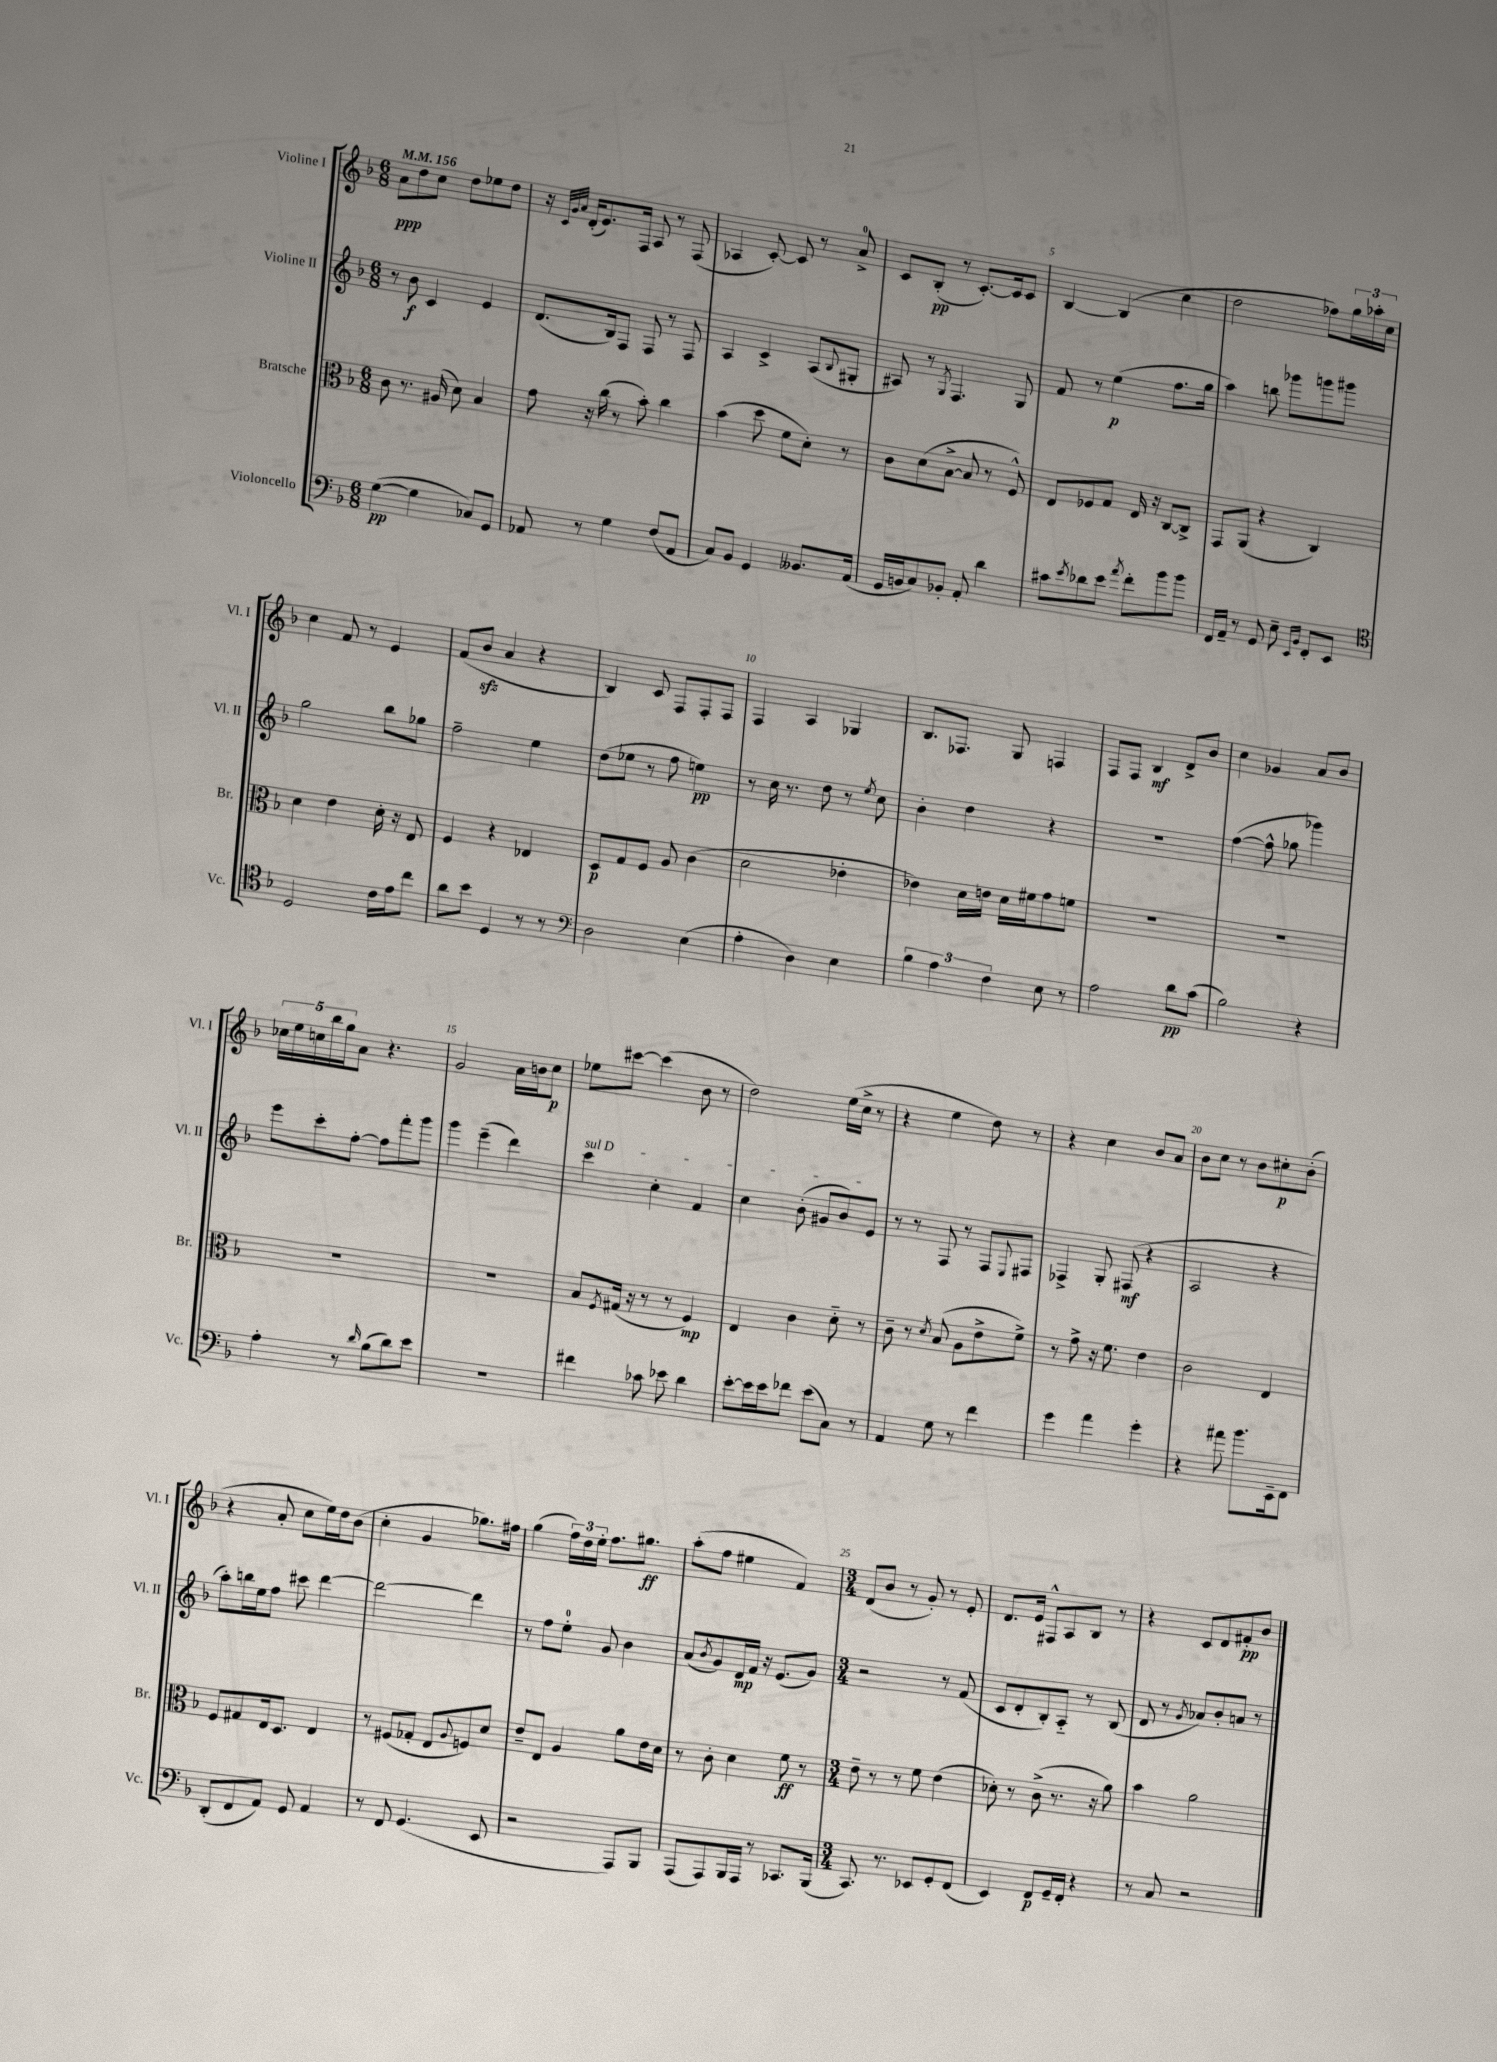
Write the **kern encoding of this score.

**kern	**kern	**kern	**kern
*staff4	*staff3	*staff2	*staff1
*clefF4	*clefC3	*clefG2	*clefG2
*k[b-]	*k[b-]	*k[b-]	*k[b-]
*M6/8	*M6/8	*M6/8	*M6/8
*MM156	*MM156	*MM156	*MM156
([4G\	8c\	8r	8a\L
.	8.r	8b-\	8dd\
4G\]	.	4c/	8cc\J
.	(16A#/	.	.
.	8d\)	.	8dd\L
8C-/L)	4B-/	4e/	8ee-\
8GG/J	.	.	8dd\J
=	=	=	=
8AA-/	8g\	(8.d/L	16r
.	.	.	32qqc/LLL
.	.	.	32qqg/
.	.	.	32qqa/JJJ
.	.	.	(16d'/LK
8r	16r	.	8.e/)
.	(16cc\	16B-/k)	.
4G\	8r	8F/J	.
.	.	.	16F/Jk
.	8b-'\)	8F/	8A/
(8F/L	4cc\	8r	8r
8AA-/J	.	8F/	(8F/
=	=	=	=
8C/L)	(4b-\	4A/	4A-/
8BB-/J	.	.	.
4GG/	8dd\	4c^/	[8c'/)
.	8f\L	.	8c/]
8.BB--/L	8d'\J)	(8A/L	8r
.	.	8qqB-/	.
.	8r	8G#'/J	8a^/
(16AA/Jk	.	.	.
=	=	=	=
16GG/LL	8c\L	8A#/)	8c/L
16BB/J	.	.	.
8C/)	(8d\	8r	(8B-'/J
.	.	8qG/	.
8BB-'/J	[8B-^\J	4.F/	8r
8AA'/	8B-/]	.	[8.c'/L)
4d\	8r	.	.
.	.	.	16c/]k
.	8F^^/)	8G/	8c/J
=	=	=	=
8c#\L	8E/L	8f/	[4B-/
8qe/	.	.	.
8d-\	8F-/	8r	.
8e\J	8G/J	(4ee\	(4B-/]
8qa/	.	.	.
8f'\L	16E/	.	.
.	16r	.	.
8b-\	[8C/L	8.ff\L	4cc\
8b-\J	8C^/]J	.	.
.	.	16gg\Jk	.
=	=	=	=
16FF/LL	8GG/L	4aa\)	2dd\
16AA~/JJ	.	.	.
8r	(8AA/J	.	.
8GG/	4r	8bb\	.
8E~\	.	8ggg-\L	.
16qqEE/LL	.	.	.
16qqBB-/JJ	.	.	.
8FF'/L	4C/)	8ggg\	8ff-\L)
8EE/J	.	8ggg#\J	24gg\L
.	.	.	24aa-'\
.	.	.	24cc\JJ
=	=	=	=
*clefC4	*	*	*
2D/	4d\	2gg\	4cc\
.	4e\	.	8f/
.	.	.	8r
16c\LL	16d'\	8bb-\L	4e/
16e\J	16r	.	.
8cc\J	8E/	8gg-\J	.
=	=	=	=
8a\L	4F/	2ff~\	(8f/L
8b-\J	.	.	8b-/J
4D/	4r	.	4a/
8r	4E-/	4ee\	4r
8r	.	.	.
=	=	=	=
*clefF4	*	*	*
2D\	8D/L	(8dd\L	4B-/)
.	8G/	8ee-\J	.
.	8F/J	8r	8c/
.	8A/	8ff\	8F/L
(4E\	(4c\	4ee\)	8F'/
.	.	.	8F/J
=	=	=	=
4A'\	2d\	8r	4F/
.	.	16cc\	.
.	.	8.r	.
4D\)	.	.	4A/
.	.	8dd\	.
4E\	4e-'\	8r	4G-/
.	.	8qee/	.
.	.	8cc\	.
=	=	=	=
6B-\	4e-\)	4b-'\	8.B-/L
6A\	.	.	.
.	.	.	8.F-/J
.	16d\LL	4dd\	.
.	16e\JJ	.	.
6F\	.	.	.
.	16d\LL	.	8G/
.	16f#\J	.	.
8E\	8g\	4r	4F/
8r	8f\J	.	.
=	=	=	=
2A\	2.r	2.r	8F/L
.	.	.	8F/J
.	.	.	4B-/
8d\L	.	.	8d^/L
(8c\J	.	.	8b-/J
=	=	=	=
2B-\)	2.r	([4ff\	4cc\
.	.	8ff^^\]	4g-/
.	.	8gg-\	.
4r	.	4ggg-\)	8a/L
.	.	.	8b-/J
=	=	=	=
4A'\	2.r	8eee\L	20cc-\LL
.	.	.	20ee\
.	.	.	20cc\
.	.	8ccc'\	.
.	.	.	20bb-\
.	.	.	20gg\J
8r	.	[8ff'\J	8a\J
16qqd/	.	.	.
(8B-\L	.	8ff\]L	4.r
8d\)	.	8fff'\	.
8e\J	.	8ggg\J	.
=	=	=	=
2.r	2.r	4ggg\	2g/
.	.	(4eee~\	.
.	.	4ddd\)	16a\LL
.	.	.	16b\J
.	.	.	8cc\J
=	=	=	=
4f#\	8B-/L	4ccc\	8ee-\L
.	8qF/	.	.
.	(16G#/Jk	.	[8ccc#\J
.	16r	.	.
8c-\	8r	4cc'\	(4ccc#\]
8e-\	8r	.	.
4d\	4F/)	4f/	8b-\
.	.	.	8r
=	=	=	=
[8e'\L	4E/	4cc\	2dd\)
16e\]L	.	.	.
16e\J	.	.	.
8f-\J	4c\	(8b-'\	.
(8e\L	.	8g#/L	.
8C\J)	8d'~\	8b-/)	(16ee\LL
.	.	.	16cc^\JJ
8r	8r	8e/J	8r
=	=	=	=
4AA/	8c~\	8r	4r
.	8r	8r	.
.	8qd/	.	.
8G\	(8B-/	8F/	4ee\
8r	8A\L	8r	.
4f\	8e^\	8F/L	8dd\)
.	.	8qqE/	.
.	8f^\J)	8F#/J	8r
=	=	=	=
4g\	8r	4F-^/	4r
.	8g^\	.	.
4a\	16r	8G'/	4cc\
.	8.f\	.	.
.	.	(8F#/	.
4g'\	4e\	4r	8b-/L
.	.	.	8a/J
=	=	=	=
4r	2c\	2A/	8b-\L
.	.	.	8cc\J
8a#\	.	.	8r
8.b-\L	.	.	8b-\L
.	4E/	4r	8cc#'\
16EE~\k	.	.	.
8FF\J	.	.	(8b-'\J
=	=	=	=
(8DD'/L	8F/L	8aa'\L)	4r
8FF/	8G#/	16bb\L	.
.	.	16ee\J	.
8AA/J)	16E/k	8ff\J	8a'/
.	8.D/J	.	.
8GG/	.	8ccc#\	8cc\L
4AA/	4E/	[4ddd\	16ee\L)
.	.	.	16dd\J
.	.	.	(8b-\J
=	=	=	=
8r	8r	2ddd\_	4cc'\
8FF/	(8F#/L	.	.
(4.GG/	8G-'/J	.	4g/
.	8E/L	.	.
.	8qqA/	.	.
.	8F/)	4ddd\]	8.gg-\L)
8EE/	8d/J	.	.
.	.	.	16ff#\Jk
=	=	=	=
2r	8e~/L	8r	(4gg\
.	8E/J	8ff\L	.
.	4A/	8ee'\J	24ff\LL)
.	.	.	24dd\
.	.	.	24ee'\JJ
.	.	8g/	8.ff\L
8AAA/L)	8a\L	4b-\	.
.	.	.	8.gg#\J
8BBB-/J	16e\L	.	.
.	16d\JJ	.	.
=	=	=	=
(8AAA/L	8r	(8a/L	(8aa'\L
.	.	8qb-/	.
8AAA/)	8c'\	8g/)	8ff\J
16BBB-/L	4d\	16d/L	4ee#\
16AAA/JJ	.	16f/JJ	.
8r	.	16r	.
.	.	(8.e/L	.
8.CC-/L	8f\	.	4f/)
.	8r	8g/J)	.
(16BBB-/Jk	.	.	.
=	=	=	=
*M3/4	*M3/4	*M3/4	*M3/4
8.CC/)	8e~\	2r	(8d/L
.	8r	.	8b-/J
8.r	.	.	.
.	8r	.	8r
8EE-/L	8f\	.	8g'/)
8GG'/	(4e\	8r	8r
(8FF/J	.	(8f/	8e'/
=	=	=	=
4EE/)	8d-'\)	8c/L	8.d/L
.	8r	8d'/	.
.	.	.	16e/Jk
8FF/L	(8c^\	8B-'/)	8F#^^/L
16GG~/L	8.r	8A'~/J	8A/
16FF'/JJ	.	.	.
4r	.	8r	8B-/J
.	16r	.	.
.	8a\)	(8B-/	8r
=	=	=	=
8r	4b-\	8d/	4r
8C/	.	8r	.
.	.	8qg/	.
2r	2a\	8a-/L)	8c/L
.	.	8b-'/	8d/
.	.	8a/J	8f#'/
.	.	8r	8b-/J
==	==	==	==
*-	*-	*-	*-
